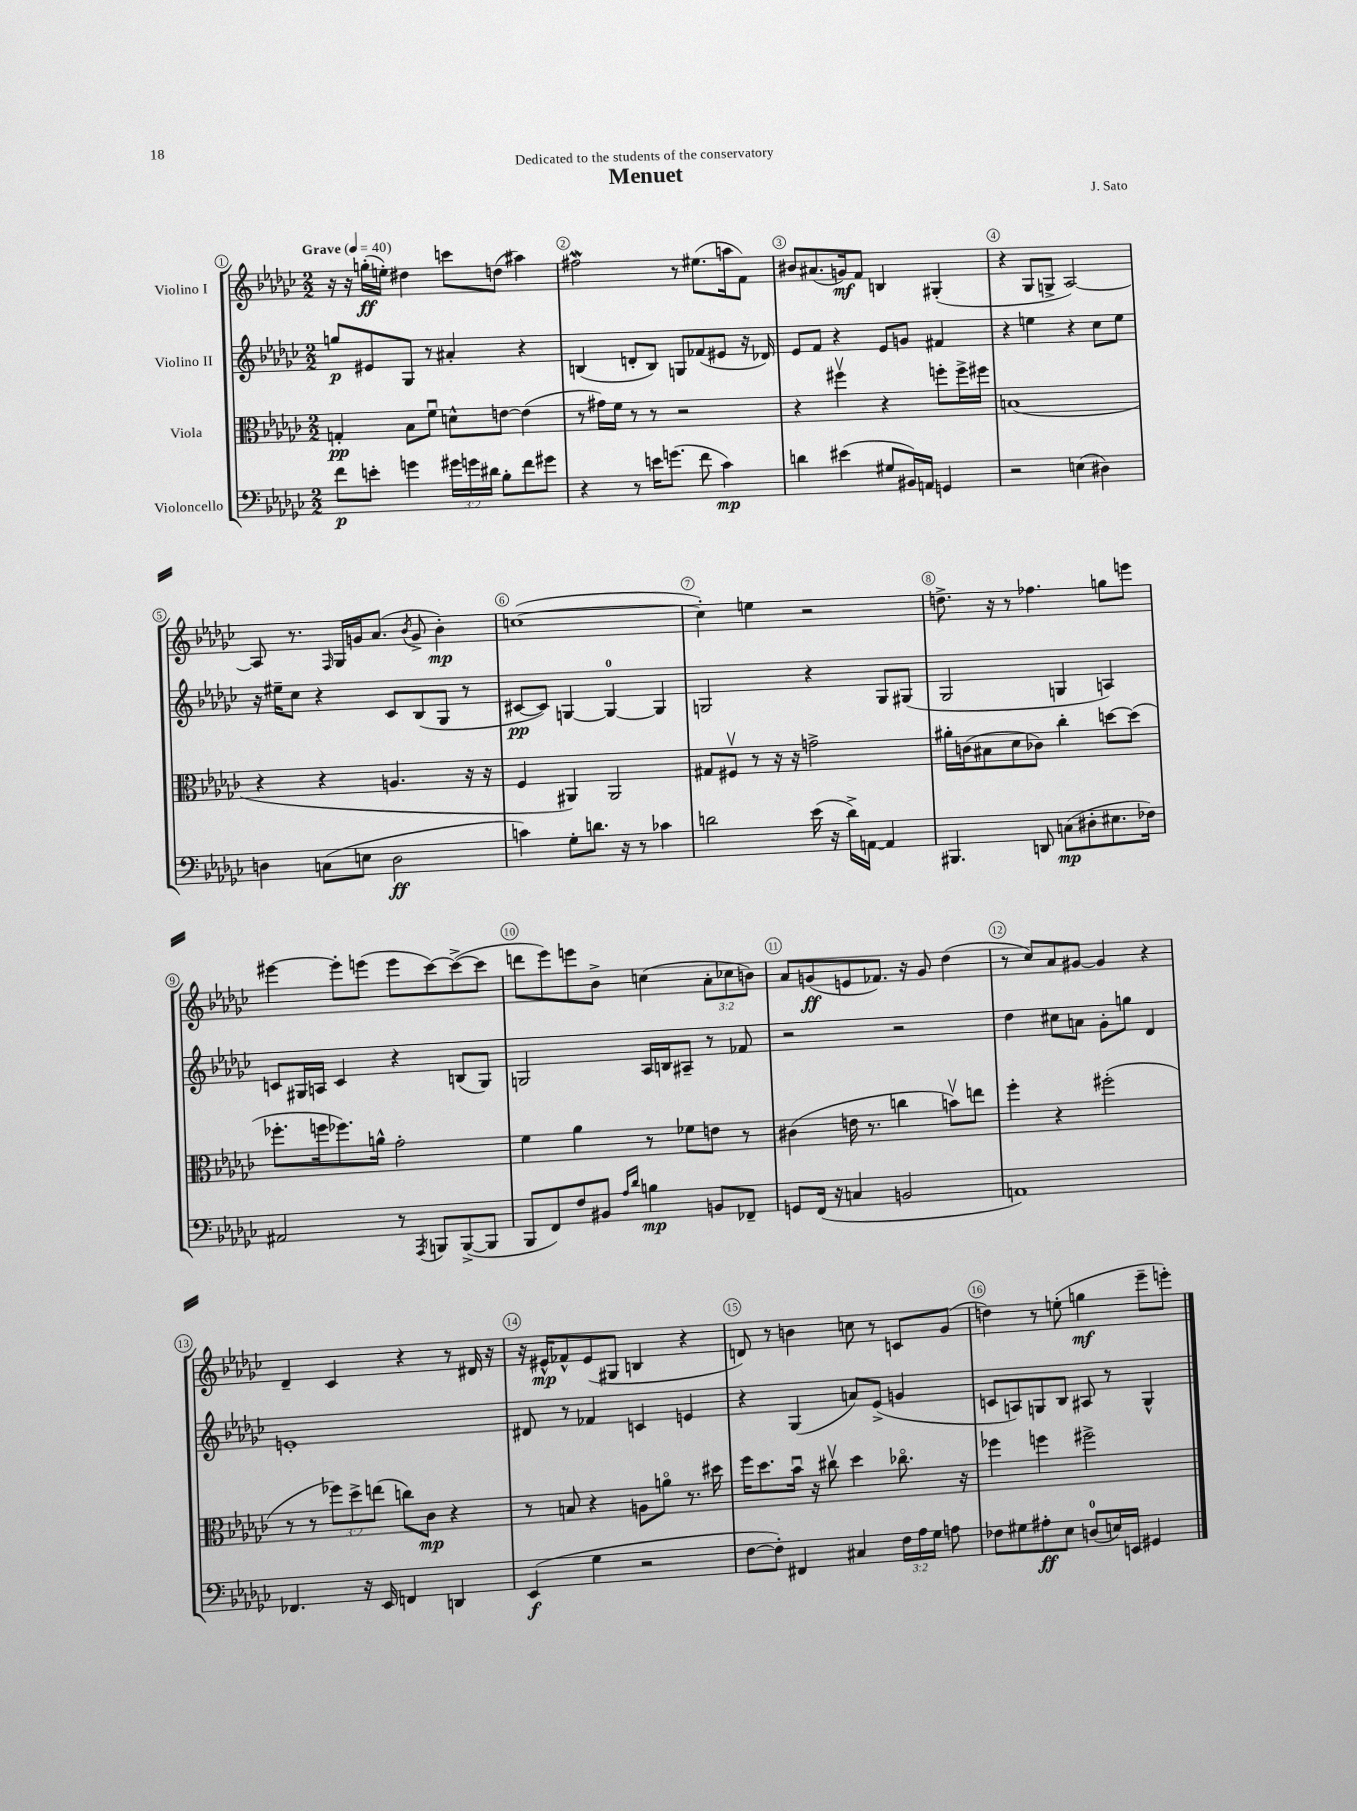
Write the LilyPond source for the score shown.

\header { title = "Menuet" composer = "J. Sato" dedication = "Dedicated to the students of the conservatory" }
<<
\new StaffGroup <<
\new Staff = "s0" \with { instrumentName = "Violino I" } {
    \clef treble \key ges \major \numericTimeSignature \time 2/2 \override Staff.TupletNumber.text = #tuplet-number::calc-fraction-text \tempo "Grave" 4 = 40
    \autoBeamOff r16 r16 g''16[-.\ff( e''16]-.) dis''4 c'''8[ d''8]( ais''4) |
    fis''2\mordent r8 eis''8.[( a''16 f'8]) |
    bis'8[ ais'8.( g'16\mf) f'8] b4 gis4-.( |
    r4 ges8[ g8]-> aes2~) |
    aes8 r8. \grace { f16 } ges16[ g'16 aes'8.]( \acciaccatura { bes'8 } g'8-> bes'4-.\mp) |
    c''1~( |
    c''4-.) e''4 r2 |
    d''8.-> r16 r8 fes''4. g''8[ e'''8] |
    eis'''4~ eis'''8[-. e'''8]( e'''8[ ces'''8~) ces'''8~->( ces'''8] |
    d'''8[ ees'''8) e'''8 bes'8]-> c''4( \tuplet 3/2 { aes'8[-. ces''8 b'8]) } |
    aes'8[ g'8\ff( e'8 fes'8.]) r16 g'8 des''4( |
    r8 ces''8[) aes'8 gis'8]~ gis'4 r4 |
    des'4-- ces'4 r4 r8 dis'16 r16 |
    r16 eis'16[-^\mp fes'8-^ eis'8( gis8] b4 r4 |
    d'8) r8 b'4 c''8 r8 c'8[ ges'8]( |
    d''4) r8 e''8-.( g''4\mf ees'''8[-- e'''8]-.) \bar "|." |
}
\new Staff = "s1" \with { instrumentName = "Violino II" } {
    \clef treble \key ges \major \numericTimeSignature \time 2/2
    \autoBeamOff g''8[\p eis'8 ges8] r8 ais'4-. r4 |
    b4( d'8[-. b8]) g8[ fes'8( eis'8] r16 des'16) |
    ees'8[ f'8] r4 ees'8[ g'8] fis'4 |
    r4 e''4 r4 ces''8[ e''8] |
    r16 eis''16[-- ces''8] r4 ces'8[ bes8( ges8] r8 |
    cis'8[~\pp cis'8]) g4~ g4-0~ g4 |
    g2 r4 g8[ gis8]( |
    ges2 g4 a4) |
    c'8[ gis16 a16] c'4 r4 b8[( gis8]) |
    g2 aes16[ b16 ais8]-- r8 fes'8 |
    r2 r2 |
    des''4 cis''8[ a'8] ges'8[-. g''8] des'4 |
    e'1-. |
    dis'8 r8 fes'4 c'4 e'4 |
    r4 ges4( a'8[) ees'8]->( g'4 |
    c'8[ a8) g8 bes8] ais8 r8 g4-^ \bar "|." |
}
\new Staff = "s2" \with { instrumentName = "Viola" } {
    \clef alto \key ges \major \numericTimeSignature \time 2/2 \override Staff.TupletNumber.text = #tuplet-number::calc-fraction-text
    \autoBeamOff g4-.\pp bes8[ f'8]\downbow d'8[-^ e'8]~ e'4( |
    r8 gis'16[) f'16] r8 r8 r2 |
    r4 fis''4\upbow r4 f''8[-. f''16-> fis''16] |
    b1( |
    r4 r4 a4. r16 r16 |
    f4 ais,4) ais,2 |
    gis8[ fis8]\upbow r8 r16 r16 g'2-> |
    ais'16[-. c'16( bis8 des'8 ces'8]) ces''4-. d''8[~ d''8]( |
    fes''8.[-. f''16 fes''8.) a'16]-^ ges'2-. |
    f'4 aes'4 r8 fes'8[ e'8] r8 |
    cis'4( e'16 r8. c''4 b'8[\upbow) e''8] |
    f''4-. r4 fis''2-.( |
    r8 r8 \tuplet 3/2 { fes''8[) des''8-> e''8]( } c''8[) ces'8]\mp r4 |
    r8 b8 r4 a8[ a'8]\flageolet r8. dis''16 |
    f''16[ des''8. bes'16]\downbow r16 cis''8\upbow des''4 ces''8.\flageolet r16 |
    fes''4 f''4 fis''2-> \bar "|." |
}
\new Staff = "s3" \with { instrumentName = "Violoncello" } {
    \clef bass \key ges \major \numericTimeSignature \time 2/2 \override Staff.TupletNumber.text = #tuplet-number::calc-fraction-text
    \autoBeamOff f'8[\p e'8]-. g'4 \tuplet 3/2 { gis'16[ g'16 dis'16] } bes8[-. f'8 gis'8] |
    r4 r8 e'16[ g'8.]( f'8 ces'4\mp) |
    d'4 eis'4( gis8[ bis,16) a,16] g,4 |
    r2 e4( dis4) |
    d4 c8[( e8] d2\ff |
    c'4) ges8[-. d'8.] r16 r8 ces'4 |
    d'2 ees'16( r16 d'16[->) a,16]~ a,4 |
    bis,,4. d,8 c8[\mp( dis8-. eis8. fes16]) |
    ais,2 r8 \acciaccatura { aes,,8 } b,,8[ b,,8~->( b,,8] |
    bes,,8[ f,8) f8 bis,8] \grace { aes16[ des'16] } b4\mp b,8[ fes,8]-- |
    g,8[ f,16]( r16 c4 b,2 |
    a,1) |
    fes,4. r16 ees,16 f,4 d,4 |
    ees,4\f( ges4 r2 |
    f8[~ f8]-.) fis,4 cis4 \tuplet 3/2 { f16[ aes16 ges16] } a8 |
    fes8[ gis8 ais8-.\ff ees8] d8[-0( e16) e,16] gis,4 \bar "|." |
}
>>
>>
\layout { \context { \Score \override BarNumber.break-visibility = ##(#f #t #t) barNumberVisibility = #all-bar-numbers-visible \override BarNumber.stencil = #(make-stencil-circler 0.1 0.3 ly:text-interface::print) } }
